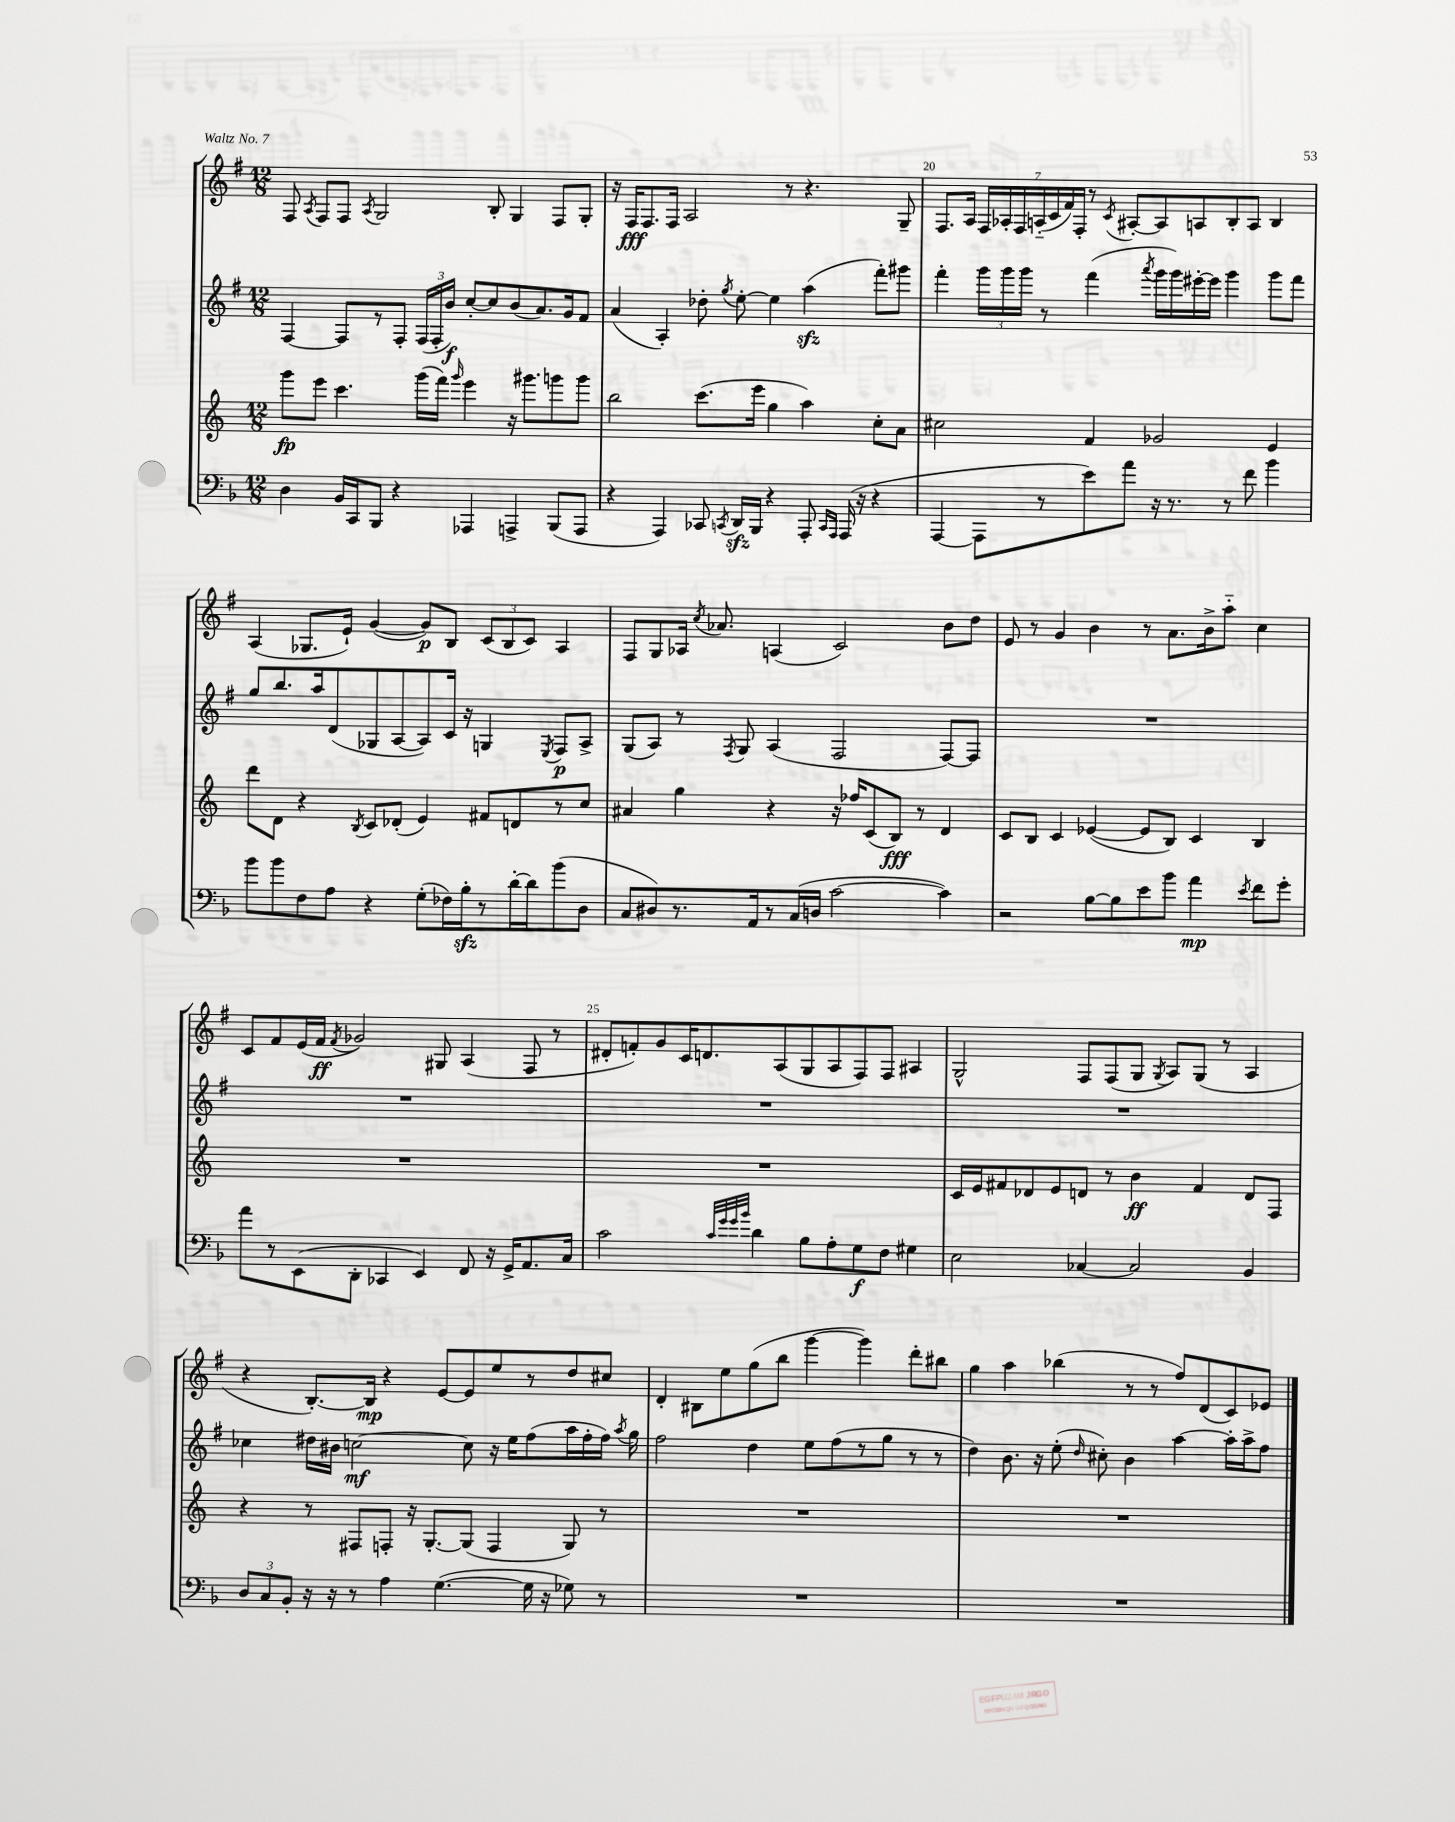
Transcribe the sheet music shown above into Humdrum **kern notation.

**kern	**dynam	**kern	**dynam	**kern	**dynam	**kern	**dynam
*part4	*part4	*part3	*part3	*part2	*part2	*part1	*part1
*staff4	*staff4	*staff3	*staff3	*staff2	*staff2	*staff1	*staff1
*clefF4	*	*clefG2	*	*clefG2	*	*clefG2	*
*k[b-]	*	*k[]	*	*k[f#]	*	*k[f#]	*
*M12/8	*	*M12/8	*	*M12/8	*	*M12/8	*
=18	=18	=18	=18	=18	=18	=18	=18
4D\	.	8ggg\L	fp	[4F#/	.	8F#/	.
.	.	.	.	.	.	8qA/	.
.	.	8eee\J	.	.	.	8F#/L	.
16BB-/LL	.	4.ccc\	.	8F#/L]	.	8F#/J	.
16CC/J	.	.	.	.	.	.	.
.	.	.	.	.	.	8qA/	.
8BBB-/J	.	.	.	8r	.	2G/	.
4r	.	.	.	8F#'/J	.	.	.
.	.	(16ggg\LL	.	(24F#/LL	.	.	.
.	.	.	.	24F#'/	.	.	.
.	.	16fff\JJ)	.	.	.	.	.
.	.	.	.	24b/JJ)	f	.	.
.	.	16qqggg/	.	.	.	.	.
4AAA-X/	.	4eee\	.	[8cc'/L	.	.	.
.	.	.	.	8cc/]	.	8B'/	.
4AAAn^/	.	16r	.	(8b/	.	4G/	.
.	.	8.ggg#X\L	.	.	.	.	.
.	.	.	.	8.a/)	.	.	.
(8BBB-/L	.	8gggn\	.	.	.	8F#/L	.
.	.	.	.	16g/k	.	.	.
8AAA/J	.	8ggg\J	.	8f#/J	.	8G'/J	.
=19	=19	=19	=19	=19	=19	=19	=19
4r	.	2bb\	.	(4a/	.	16r	.
.	.	.	.	.	.	16F#/KL	fff
.	.	.	.	.	.	8.F#/	.
4AAA/)	.	.	.	4A'/)	.	.	.
.	.	.	.	.	.	16F#/Jk	.
.	.	.	.	.	.	2A/	.
8CC-X/	.	(8.ccc\L	.	8dd-X'\	.	.	.
8qCCn/	.	.	.	8qgg/	.	.	.
16DDzz/LL	.	.	.	[8ee'\	.	.	.
16BBB-/JJ	.	16eee\Jk	.	.	.	.	.
4r	.	4gg\	.	4ee\]	.	.	.
.	.	.	.	.	.	8r	.
8AAA'/	.	4aa\)	.	(4aazz\	.	4.r	.
16qqCC/LL	.	.	.	.	.	.	.
16qqAAA/JJ	.	.	.	.	.	.	.
(16AAA/	.	.	.	.	.	.	.
16r	.	.	.	.	.	.	.
4r	.	8cc'\L	.	8fff#'\L)	.	.	.
.	.	8a\J	.	8ggg#X\J	.	8G~/	.
=20	=20	=20	=20	=20	=20	=20	=20
[4AAA/	.	2cc#X\	.	4fff#'\	.	8.F#/L	.
.	.	.	.	.	.	16A/Jk	.
8AAA\L]	.	.	.	24ggg\LL	.	28F#/LL	.
.	.	.	.	.	.	28A-X'/	.
.	.	.	.	24ggg\	.	.	.
.	.	.	.	.	.	28F#/	.
.	.	.	.	24ggg\JJ	.	.	.
.	.	.	.	.	.	(28An/	.
8r	.	.	.	8r	.	.	.
.	.	.	.	.	.	28c/	.
.	.	.	.	.	.	28f#/)	.
.	.	.	.	.	.	28F#'/JJ	.
8e\)	.	4f/	.	(4fff#\	.	8r	.
.	.	.	.	.	.	8qc/	.
8a\J	.	.	.	.	.	[8A#X'/L	.
.	.	.	.	8qaaa/	.	.	.
16r	.	2g-X/	.	16ggg\LL	.	8A#/]	.
8.r	.	.	.	16ggg\)	.	.	.
.	.	.	.	[16eee#X'\	.	8An/	.
.	.	.	.	16eee#\JJ]	.	.	.
8r	.	.	.	4ggg\	.	8B'/	.
8f\	.	.	.	.	.	8A/J	.
4b-\	.	4e/	.	8ggg\L	.	4B/	.
.	.	.	.	8fff#\J	.	.	.
!!LO:LB:g=z
=21	=21	=21	=21	=21	=21	=21	=21
8b-\L	.	8ddd\L	.	8gg/L	.	(4A/	.
8b-\	.	8d\J	.	8.bb/	.	.	.
8F\	.	4r	.	.	.	8.G-X/L	.
.	.	.	.	16aa/k	.	.	.
8A\J	.	.	.	(8d/	.	.	.
.	.	.	.	.	.	16e`/Jk)	.
.	.	8qB/	.	.	.	.	.
4r	.	8c/L	.	8G-X/	.	([4g/	.
.	.	(8d-X'/J	.	[8A/	.	.	.
(8G'\L	.	4e/)	.	8A/])	.	8g/L])	p
16F-X\L)	.	.	.	16c/Jk	.	8B/J	.
16B-zz'\J	.	.	.	16r	.	.	.
8r	.	8f#X/L	.	4Gn/	.	(12c/L	.
.	.	.	.	.	.	12B/	.
[16d'\L	.	8dn/	.	.	.	.	.
.	.	.	.	.	.	12c/J)	.
16d\J]	.	.	.	.	.	.	.
.	.	.	.	8qE/	.	.	.
(8b-\	.	8r	.	8F#/L	p	4A/	.
8D\J	.	8cc/J	.	8A^/J	.	.	.
=22	=22	=22	=22	=22	=22	=22	=22
8C/L	.	4a#X/	.	(8G/L	.	8F#/L	.
8D#X/)	.	.	.	8A/J)	.	8G/	.
8.r	.	4gg\	.	8r	.	16A-X/Jk	.
.	.	.	.	.	.	8qcc/	.
.	.	.	.	.	.	8.a-X/	.
.	.	.	.	8qF#/	.	.	.
.	.	.	.	8G/	.	.	.
16AA/k	.	.	.	.	.	.	.
8r	.	4r	.	(4A/	.	(4An/	.
(16C/L	.	.	.	.	.	.	.
16Dn/JJ	.	.	.	.	.	.	.
[2c\	.	16r	.	2F#/	.	2c/)	.
.	.	16ff-X/KL	.	.	.	.	.
.	.	(8c/	.	.	.	.	.
.	.	8B/J)	fff	.	.	.	.
.	.	8r	.	.	.	.	.
4c\])	.	4d/	.	[8F#/L)	.	8b\L	.
.	.	.	.	8F#/J]	.	8dd\J	.
=23	=23	=23	=23	=23	=23	=23	=23
2r	.	8c/L	.	1.r	.	8e/	.
.	.	8B/J	.	.	.	8r	.
.	.	4c/	.	.	.	4g/	.
[8B-\L	.	([4e-X/	.	.	.	4b\	.
8B-\]	.	.	.	.	.	.	.
8e\	.	8e-/L]	.	.	.	8r	.
8b-\J	.	8B/J)	.	.	.	8.a\L	.
4a\	mp	4c/	.	.	.	.	.
.	.	.	.	.	.	16b^\k	.
.	.	.	.	.	.	8aa\J	.
8qe/	.	.	.	.	.	.	.
8f\L	.	4B/	.	.	.	4cc\	.
8g'\J	.	.	.	.	.	.	.
!!LO:LB:g=z
=24	=24	=24	=24	=24	=24	=24	=24
8a\L	.	1.r	.	1.r	.	8c/L	.
8r	.	.	.	.	.	8f#/	.
(8EE\	.	.	.	.	.	(16e/L	.
.	.	.	.	.	.	16f#/JJ	ff
.	.	.	.	.	.	8qf#/	.
8DD'\J	.	.	.	.	.	2g-X/)	.
4CC-X/	.	.	.	.	.	.	.
4EE/)	.	.	.	.	.	.	.
.	.	.	.	.	.	8G#X/	.
8FF/	.	.	.	.	.	(4A/	.
16r	.	.	.	.	.	.	.
16GG^/KL	.	.	.	.	.	.	.
8.AA/	.	.	.	.	.	8F#/	.
.	.	.	.	.	.	8r	.
16C/Jk	.	.	.	.	.	.	.
=25	=25	=25	=25	=25	=25	=25	=25
2c\	.	1.r	.	1.r	.	8d#X'/L	.
.	.	.	.	.	.	8fn'/)	.
.	.	.	.	.	.	8g/	.
.	.	.	.	.	.	16c/K	.
.	.	.	.	.	.	8.dn/	.
32qqc/LLL	.	.	.	.	.	.	.
32qqg/	.	.	.	.	.	.	.
32qqg/	.	.	.	.	.	.	.
32qqb-/JJJ	.	.	.	.	.	.	.
4d\	.	.	.	.	.	.	.
.	.	.	.	.	.	(8A/	.
8B-\L	.	.	.	.	.	8G/	.
8A'\	.	.	.	.	.	8A/	.
8G\	f	.	.	.	.	8F#/)	.
8F\J	.	.	.	.	.	8F#/J	.
4G#X\	.	.	.	.	.	4A#X/	.
=26	=26	=26	=26	=26	=26	=26	=26
2E\	.	16c/LL	.	1.r	.	2G^^/	.
.	.	16e/J	.	.	.	.	.
.	.	8f#X/	.	.	.	.	.
.	.	8d-X/	.	.	.	.	.
.	.	8e/	.	.	.	.	.
[4C-X/	.	8dn/J	.	.	.	8F#/L	.
.	.	8r	.	.	.	(8F#/	.
2C-/]	.	4b\	ff	.	.	8G/J	.
.	.	.	.	.	.	8qG/	.
.	.	.	.	.	.	8A/L)	.
.	.	4f#/	.	.	.	(8G/J	.
.	.	.	.	.	.	8r	.
4BB-/	.	8d/L	.	.	.	4A/	.
.	.	8F/J	.	.	.	.	.
!!LO:LB:g=z
=27	=27	=27	=27	=27	=27	=27	=27
12D/L	.	4r	.	4cc-X\	.	4r	.
12C/	.	.	.	.	.	.	.
12BB-'/J	.	.	.	.	.	.	.
16r	.	8r	.	16dd#X\LL	.	[8.B'/L)	.
16r	.	.	.	16b#X\JJ	.	.	.
8r	.	8F#X/L	.	[2ccn\	mf	.	.
.	.	.	.	.	.	16B/Jk]	mp
4A\	.	8Fn'/J	.	.	.	4r	.
.	.	16r	.	.	.	.	.
.	.	[8.G'/L	.	.	.	.	.
([4.G\	.	.	.	.	.	[8e/L	.
.	.	(8G/J]	.	8cc\]	.	8e/]	.
.	.	4F/	.	16r	.	8ee/	.
.	.	.	.	16ee\KL	.	.	.
16G\]	.	.	.	(8ff#\	.	8r	.
16r	.	.	.	.	.	.	.
8G-X\)	.	8G/)	.	16aa\L	.	8dd/	.
.	.	.	.	16ff#'\	.	.	.
8r	.	8r	.	16ff#\JJ)	.	8cc#X/J	.
.	.	.	.	8qaa/	.	.	.
.	.	.	.	16gg\	.	.	.
=28	=28	=28	=28	=28	=28	=28	=28
1.r	.	1.r	.	2ff#\	.	4d'/	.
.	.	.	.	.	.	8B#X\L	.
.	.	.	.	.	.	8ee\	.
.	.	.	.	4dd\	.	(8gg\	.
.	.	.	.	.	.	8bb\J	.
.	.	.	.	8ee\L	.	[4ggg\	.
.	.	.	.	(8ff#\	.	.	.
.	.	.	.	8r	.	4ggg\])	.
.	.	.	.	8gg\J	.	.	.
.	.	.	.	8r	.	8ddd'\L	.
.	.	.	.	8r	.	8bb#X\J	.
=29	=29	=29	=29	=29	=29	=29	=29
1.r	.	1.r	.	4dd\)	.	4gg\	.
.	.	.	.	8.b\	.	4aa\	.
.	.	.	.	16r	.	.	.
.	.	.	.	(8ee'\	.	(4bb-X\	.
.	.	.	.	16qqdd/	.	.	.
.	.	.	.	8cc#X'\)	.	.	.
.	.	.	.	4b\	.	8r	.
.	.	.	.	.	.	8r	.
.	.	.	.	[4aa\	.	8ff#/L)	.
.	.	.	.	.	.	(8d/	.
.	.	.	.	16aa'\LL]	.	8c/)	.
.	.	.	.	16aa^\J	.	.	.
.	.	.	.	8ff#\J	.	8e-X/J	.
==	==	==	==	==	==	==	==
*-	*-	*-	*-	*-	*-	*-	*-
